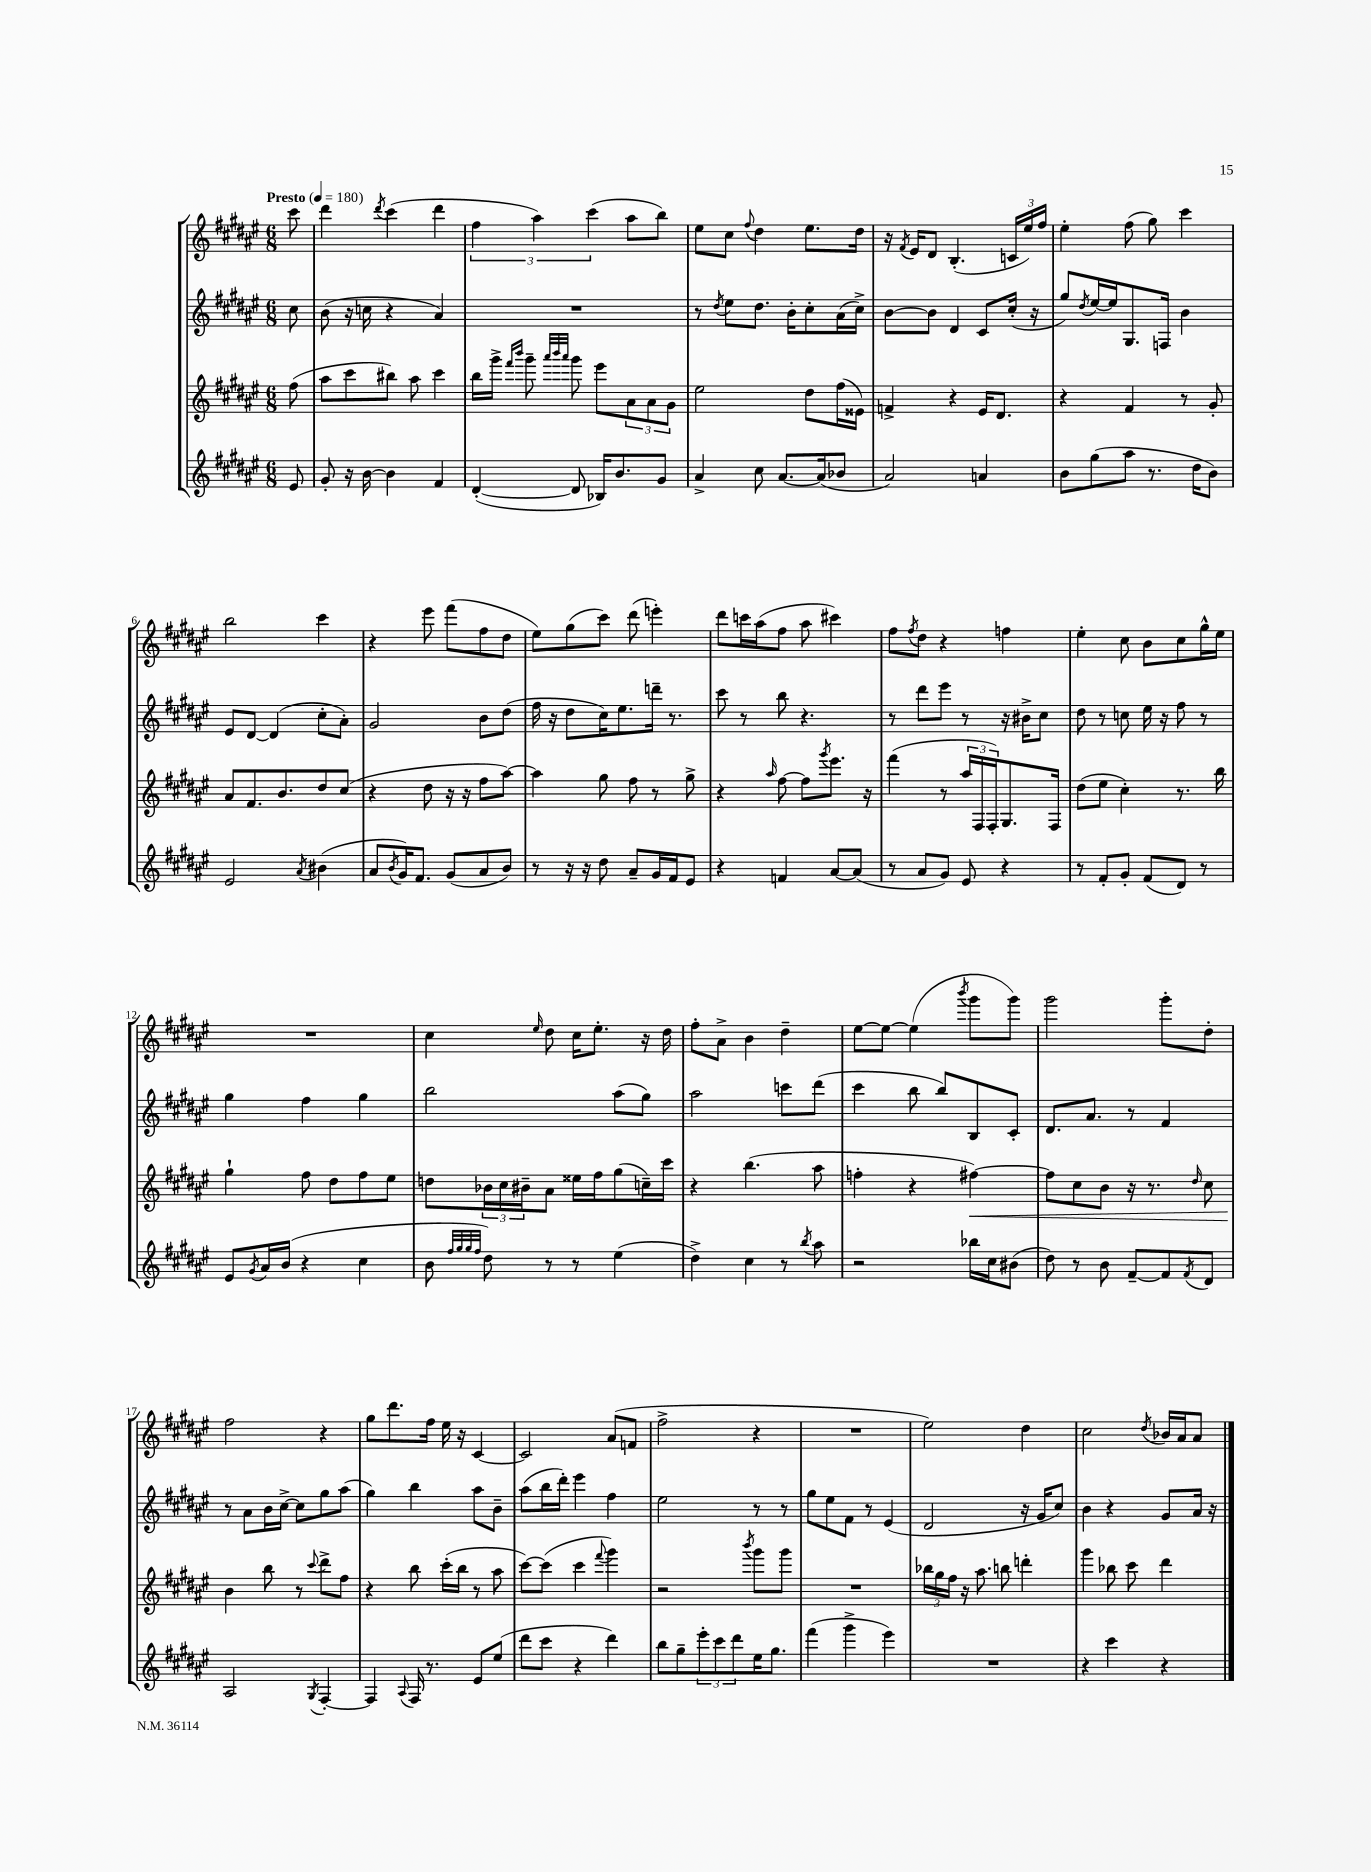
<<
\new StaffGroup <<
\new Staff = "s0" {
    \clef treble \key fis \major \numericTimeSignature \time 6/8 \partial 8 \tempo "Presto" 4 = 180
    cis'''8 |
    dis'''4 \acciaccatura { dis'''8 } cis'''4( dis'''4 |
    \tuplet 3/2 { fis''4 ais''4) cis'''4( } ais''8 b''8) |
    eis''8 cis''8 \appoggiatura { fis''8 } dis''4 eis''8. dis''16 |
    r16 \acciaccatura { fis'8 } eis'16 dis'8 b4.-.( \tuplet 3/2 { c'16 eis''16) fis''16 } |
    eis''4-. fis''8( gis''8) cis'''4 |
    b''2 cis'''4 |
    r4 eis'''8 fis'''8( fis''8 dis''8 |
    eis''8) gis''8( cis'''8) dis'''8( e'''4-.) |
    dis'''8 c'''16 ais''16( fis''8 ais''8 cis'''4) |
    fis''8 \acciaccatura { fis''8 } dis''8 r4 f''4 |
    eis''4-. cis''8 b'8 cis''8 gis''16-^ eis''16 |
    R2. |
    cis''4 \grace { eis''16 } dis''8 cis''16 eis''8.-. r16 dis''16 |
    fis''8-. ais'8-> b'4 dis''4-- |
    eis''8~ eis''8~ eis''4( \acciaccatura { b'''8 } gis'''8 gis'''8) |
    gis'''2 gis'''8-. dis''8-. |
    fis''2 r4 |
    gis''8 dis'''8. fis''16 eis''16 r16 cis'4~ |
    cis'2 ais'8( f'8 |
    fis''2-> r4 |
    R2. |
    eis''2) dis''4 |
    cis''2 \acciaccatura { dis''8 } bes'16 ais'16 ais'8 \bar "|." |
}
\new Staff = "s1" {
    \clef treble \key fis \major \numericTimeSignature \time 6/8 \partial 8
    cis''8 |
    b'8( r16 c''16 r4 ais'4) |
    R2. |
    r8 \acciaccatura { dis''8 } eis''8 dis''8. b'16-. cis''8-. ais'16( cis''16->) |
    b'8~ b'8 dis'4 cis'8 cis''16-.( r16 |
    gis''8) \acciaccatura { dis''8 } eis''16~ eis''16 gis8. f16 b'4 |
    eis'8 dis'8~ dis'4( cis''8-. ais'8-.) |
    gis'2 b'8 dis''8( |
    fis''16 r16 dis''8 cis''16) eis''8. d'''16-- r8. |
    cis'''8 r8 b''8 r4. |
    r8 dis'''8 eis'''8 r8 r16 bis'16-> cis''8 |
    dis''8 r8 c''8 eis''16 r16 fis''8 r8 |
    gis''4 fis''4 gis''4 |
    b''2 ais''8( gis''8) |
    ais''2 c'''8 dis'''8( |
    cis'''4 b''8 b''8) b8 cis'8-. |
    dis'8. ais'8. r8 fis'4 |
    r8 ais'8 b'16 cis''16~-> cis''8 gis''8 ais''8( |
    gis''4) b''4 ais''8 b'8-- |
    ais''8( b''16 dis'''16-.) eis'''4 fis''4 |
    eis''2 r8 r8 |
    gis''8 eis''8 fis'8 r8 eis'4( |
    dis'2 r16 gis'16 cis''8) |
    b'4 r4 gis'8 ais'16 r16 \bar "|." |
}
\new Staff = "s2" {
    \clef treble \key fis \major \numericTimeSignature \time 6/8 \partial 8
    fis''8( |
    ais''8 cis'''8 bis''8) ais''8 cis'''4 |
    b''16 gis'''16-> \grace { fis'''16 b'''16 } gis'''8-- \grace { ais'''32 b'''32 ais'''32 } gis'''8 eis'''8 \tuplet 3/2 { ais'8 ais'8 gis'8 } |
    eis''2 dis''8 fis''16( eisis'16) |
    f'4-> r4 eis'16 dis'8. |
    r4 fis'4 r8 gis'8-. |
    ais'8 fis'8. b'8. dis''8 cis''8( |
    r4 dis''8 r16 r16 fis''8 ais''8~) |
    ais''4 gis''8 fis''8 r8 gis''8-> |
    r4 \grace { ais''16 } fis''8~ fis''8 \acciaccatura { gis'''8 } eis'''8. r16 |
    fis'''4( r8 \tuplet 3/2 { ais''16 fis16 fis16-.) } gis8. fis16 |
    dis''8( eis''8 cis''4-.) r8. b''16 |
    gis''4-! fis''8 dis''8 fis''8 eis''8 |
    d''8 \tuplet 3/2 { bes'16 cis''16 bis'16-- } ais'8 eisis''16 fis''16 gis''8( c''16--) cis'''16 |
    r4 b''4.( ais''8 |
    f''4-. r4 fis''4~\<) |
    fis''8 cis''8 b'8 r16 r8. \grace { dis''16 } cis''8 |
    b'4\! b''8 r8 \appoggiatura { cis'''8 } dis'''8-> fis''8 |
    r4 b''8 cis'''16-.( b''16 r8 ais''8 |
    cis'''8~) cis'''8( cis'''4 \appoggiatura { fis'''8 } gis'''4) |
    r2 \acciaccatura { b'''8 } gis'''8 gis'''8 |
    R2. |
    \tuplet 3/2 { bes''16 gis''16 fis''16 } r16 ais''8. b''8 d'''4-. |
    gis'''4 bes''8 cis'''8 dis'''4 \bar "|." |
}
\new Staff = "s3" {
    \clef treble \key fis \major \numericTimeSignature \time 6/8 \partial 8
    eis'8 |
    gis'8-. r16 b'16~ b'4 fis'4 |
    dis'4~-.( dis'8 bes16) b'8. gis'8 |
    ais'4-> cis''8 ais'8.~ ais'16( bes'8 |
    ais'2) a'4 |
    b'8 gis''8( ais''8 r8. dis''16 b'8) |
    eis'2 \acciaccatura { ais'8 } bis'4( |
    ais'8 \acciaccatura { b'8 } gis'16) fis'8. gis'8( ais'8 b'8) |
    r8 r16 r16 dis''8 ais'8-- gis'16 fis'16 eis'8 |
    r4 f'4 ais'8~ ais'8( |
    r8 ais'8 gis'8) eis'8 r4 |
    r8 fis'8-. gis'8-. fis'8( dis'8) r8 |
    eis'8 \acciaccatura { gis'8 } ais'16 b'16( r4 cis''4 |
    b'8 \grace { fis''32 gis''32 gis''32 fis''32 } dis''8) r8 r8 eis''4( |
    dis''4->) cis''4 r8 \acciaccatura { b''8 } ais''8 |
    r2 bes''16 cis''16 bis'8( |
    dis''8) r8 b'8 fis'8~-- fis'8 \acciaccatura { fis'8 } dis'8 |
    ais2 \acciaccatura { gis8 } fis4~-. |
    fis4 \appoggiatura { ais8 } fis16 r8. eis'8 eis''8( |
    dis'''8 cis'''8 r4 dis'''4) |
    b''8 gis''8-- \tuplet 3/2 { eis'''8-. cis'''8 dis'''8 } eis''16 gis''8. |
    fis'''4( gis'''4-> eis'''4) |
    R2. |
    r4 cis'''4 r4 \bar "|." |
}
>>
>>
